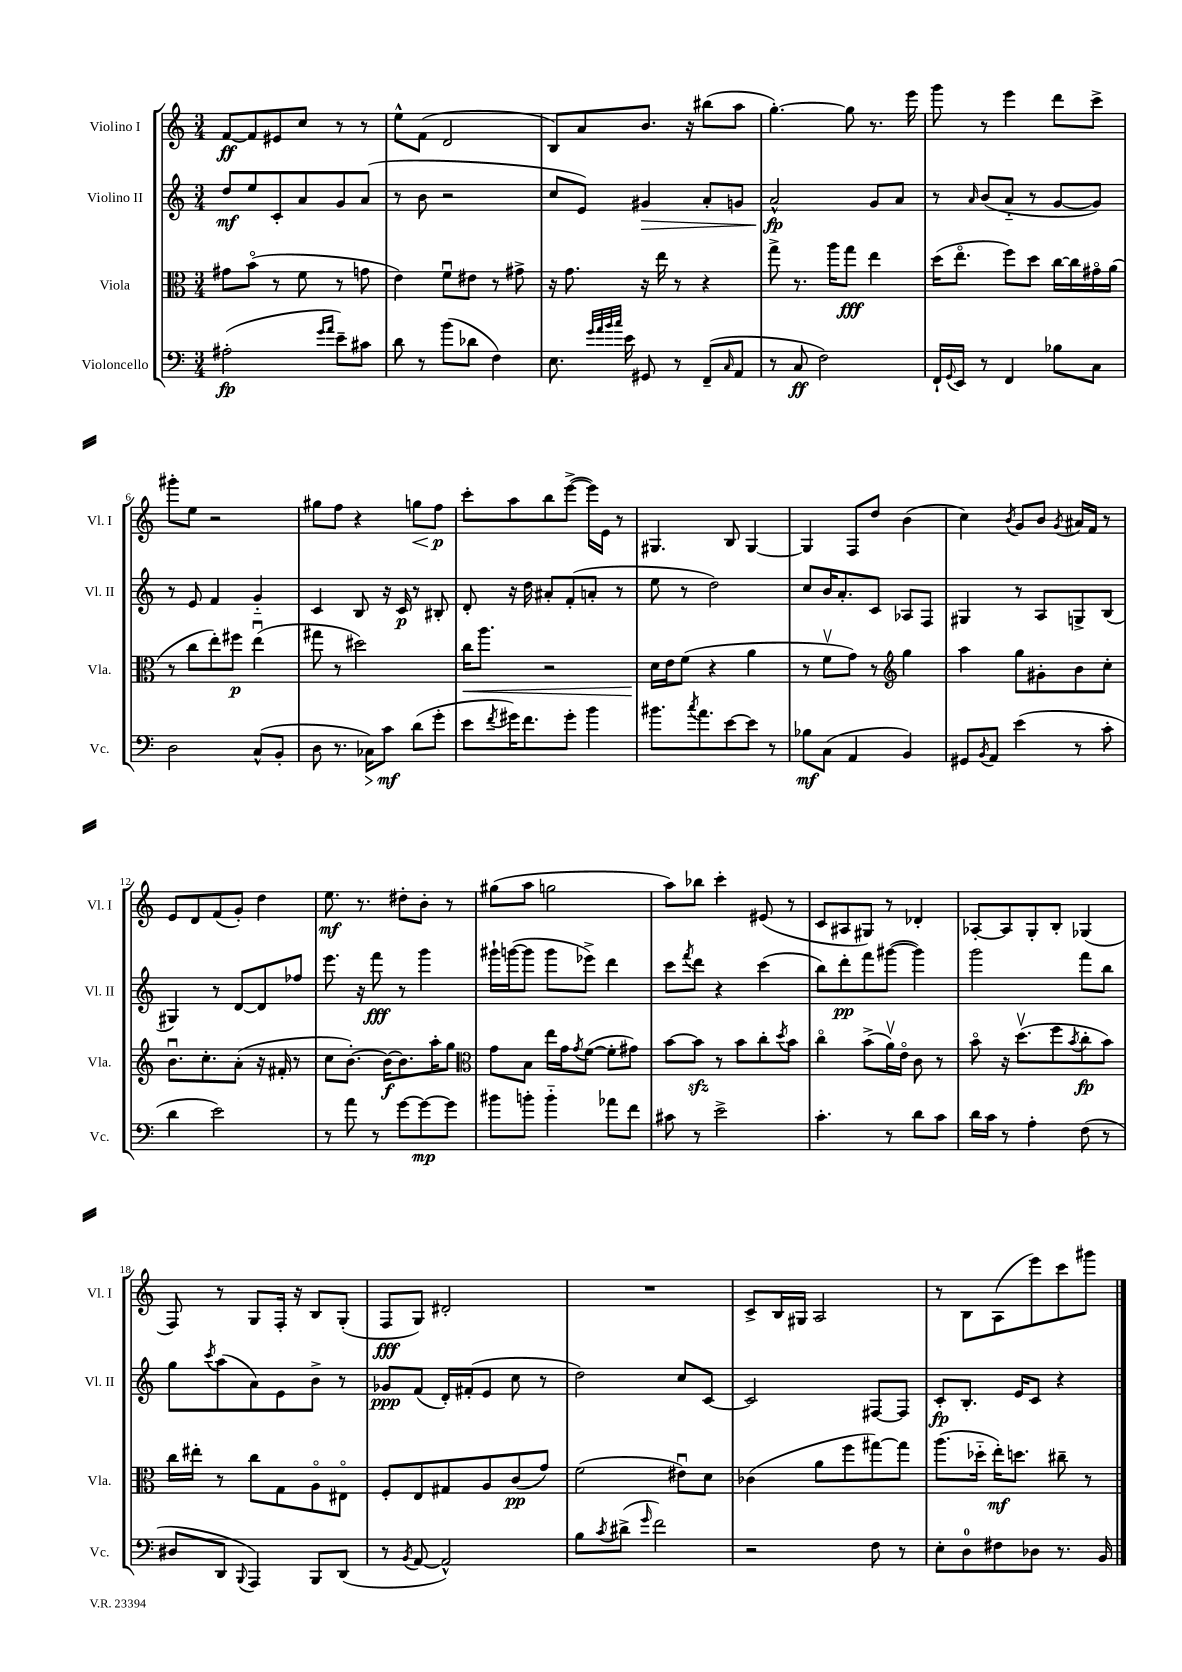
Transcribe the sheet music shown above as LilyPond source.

<<
\new StaffGroup <<
\new Staff = "s0" \with { instrumentName = "Violino I" shortInstrumentName = "Vl. I" } {
    \clef treble \key c \major \numericTimeSignature \time 3/4
    f'8~\ff f'8 eis'8 c''8 r8 r8 |
    e''8-^ f'8( d'2 |
    b8) a'8 b'8. r16 bis''8( a''8 |
    g''4.~-.) g''8 r8. e'''16 |
    g'''8 r8 e'''4 d'''8 c'''8-> |
    gis'''8-. e''8 r2 |
    gis''8 f''8 r4 g''8\< f''8\p\! |
    c'''8-. a''8 b''8 e'''8~->( e'''16) e'16 r8 |
    gis4. b8 gis4~ |
    gis4 f8 d''8 b'4( |
    c''4) \acciaccatura { b'8 } g'8 b'8 \acciaccatura { g'8 } ais'16 f'16 r8 |
    e'8 d'8 f'8( g'8-.) d''4 |
    e''8.\mf r8. dis''8-. b'8-. r8 |
    gis''8( a''8 g''2 |
    a''8) bes''8 c'''4-. eis'8( r8 |
    c'8 ais8 gis8) r8 des'4-. |
    aes8~-. aes8 g8-. b8-. ges4( |
    f8) r8 g8 f16-. r16 b8 g8-.( |
    f8\fff g8) dis'2-. |
    R2. |
    c'8-> b16 gis16 a2 |
    r8 b8 a8( e'''8) c'''8 gis'''8 \bar "|." |
}
\new Staff = "s1" \with { instrumentName = "Violino II" shortInstrumentName = "Vl. II" } {
    \clef treble \key c \major \numericTimeSignature \time 3/4
    d''8\mf e''8 c'8-. a'8 g'8 a'8( |
    r8 b'8 r2 |
    c''8 e'8) gis'4\> a'8-. g'8 |
    a'2-^\fp\! g'8 a'8 |
    r8 \grace { a'16 } b'8( a'8-_ r8 g'8~ g'8) |
    r8 e'8 f'4 g'4-_ |
    c'4 b8 r16 c'16\p r8 bis8-. |
    d'8-. r16 d''16 ais'8-. f'8-.( a'8-. r8 |
    e''8 r8 d''2) |
    c''8 b'16 a'8.-. c'8 aes8 f8 |
    gis4 r8 a8 g8-> b8( |
    gis4) r8 d'8~ d'8 fes''8 |
    e'''8. r16 f'''8\fff r8 g'''4 |
    gis'''16-! g'''16~( g'''8 g'''8 ees'''8->) d'''4 |
    c'''8 \acciaccatura { f'''8 } d'''8 r4 c'''4( |
    b''8) d'''8-.\pp f'''8 gis'''8~( gis'''4) |
    g'''2 f'''8 b''8 |
    g''8 \acciaccatura { c'''8 } a''8( a'8) e'8 b'8-> r8 |
    ges'8\ppp f'8( d'16-.) fis'16-.( e'8 c''8 r8 |
    d''2) c''8 c'8~ |
    c'2 fis8~ fis8 |
    c'8-.\fp b8.-. e'16 c'8 r4 \bar "|." |
}
\new Staff = "s2" \with { instrumentName = "Viola" shortInstrumentName = "Vla." } {
    \clef alto \key c \major \numericTimeSignature \time 3/4
    gis'8 b'8\flageolet( r8 f'8 r8 g'8 |
    e'4) f'8\downbow eis'8 r8 gis'8-> |
    r16 g'8. r16 e''16 r8 r4 |
    g''8-> r8. a''16 g''8\fff e''4 |
    d''16( e''8.\flageolet f''8) d''8 c''16~ c''16 gis'16\flageolet a'16( |
    r8 c''8 e''8-.) fis''8\p e''4\downbow( |
    gis''8 r8 dis''2) |
    c''16\< a''8. r2 |
    d'16\! e'16 f'8( r4 a'4 |
    r8 f'8\upbow g'8) r8 \clef treble g''4 |
    a''4 g''8 gis'8-. b'8 c''8-. |
    b'8.\downbow c''8.-. a'8-.( r16 fis'16-. r8 |
    c''8 b'8.~-.) b'16~\f b'8. a''16-. g''8 |
    \clef alto g'8 b8 e''16 g'16 \acciaccatura { g'8 } f'8~( f'8-. gis'8) |
    b'8~ b'8\sfz r8 b'8 c''8-. \acciaccatura { d''8 } b'8 |
    c''4\flageolet b'8->( a'16\upbow) e'16\flageolet c'8 r8 |
    b'8\flageolet r16 d''8.\upbow( f''8 \acciaccatura { b'8 } c''8-.\fp b'8) |
    c''16 eis''16-. r8 c''8 g8 a8\flageolet eis8\flageolet |
    f8-. e8 gis8 a8 c'8\pp( g'8) |
    f'2( eis'8\downbow) d'8 |
    ces'4( a'8 f''8 gis''8~) gis''8 |
    a''8.( des''16-_ e''16-.\mf) d''8. cis''8-- r8 \bar "|." |
}
\new Staff = "s3" \with { instrumentName = "Violoncello" shortInstrumentName = "Vc." } {
    \clef bass \key c \major \numericTimeSignature \time 3/4
    ais2-.\fp( \grace { g'16 a'16 } e'8--) cis'8 |
    d'8 r8 b'8( des'8 f4) |
    e8. \grace { g'32 a'32 b'32 c''32 } e'16 gis,8 r8 f,8--( \grace { c16 } a,8 |
    r8 c8\ff f2) |
    f,16-! \appoggiatura { g,8 } e,16 r8 f,4 bes8 c8 |
    d2 c8-^( b,8-. |
    d8 r8. ces16\>) c'8\mf\! d'8( g'8-. |
    e'8 \acciaccatura { f'8 } gis'16) f'8. gis'8-. b'4 |
    bis'8. \acciaccatura { c''8 } a'8. e'8~ e'8 r8 |
    bes8\mf c8( a,4 b,4) |
    gis,8 \acciaccatura { b,8 } a,8 e'4( r8 c'8-. |
    d'4 e'2) |
    r8 a'8 r8 g'8~ g'8~\mp g'8 |
    bis'8 b'8-. b'4-_ aes'8 f'8 |
    cis'8 r8 e'2-> |
    c'4.-. r8 d'8 c'8 |
    d'16 c'16 r8 a4-. f8( r8 |
    dis8 d,8 \appoggiatura { b,,8 } a,,4) b,,8 d,8( |
    r8 \acciaccatura { b,8 } a,8~ a,2-^) |
    b8 \acciaccatura { c'8 } dis'8->( \grace { g'16 } f'2) |
    r2 f8 r8 |
    e8-. d8-0 fis8 des8 r8. b,16 \bar "|." |
}
>>
>>
